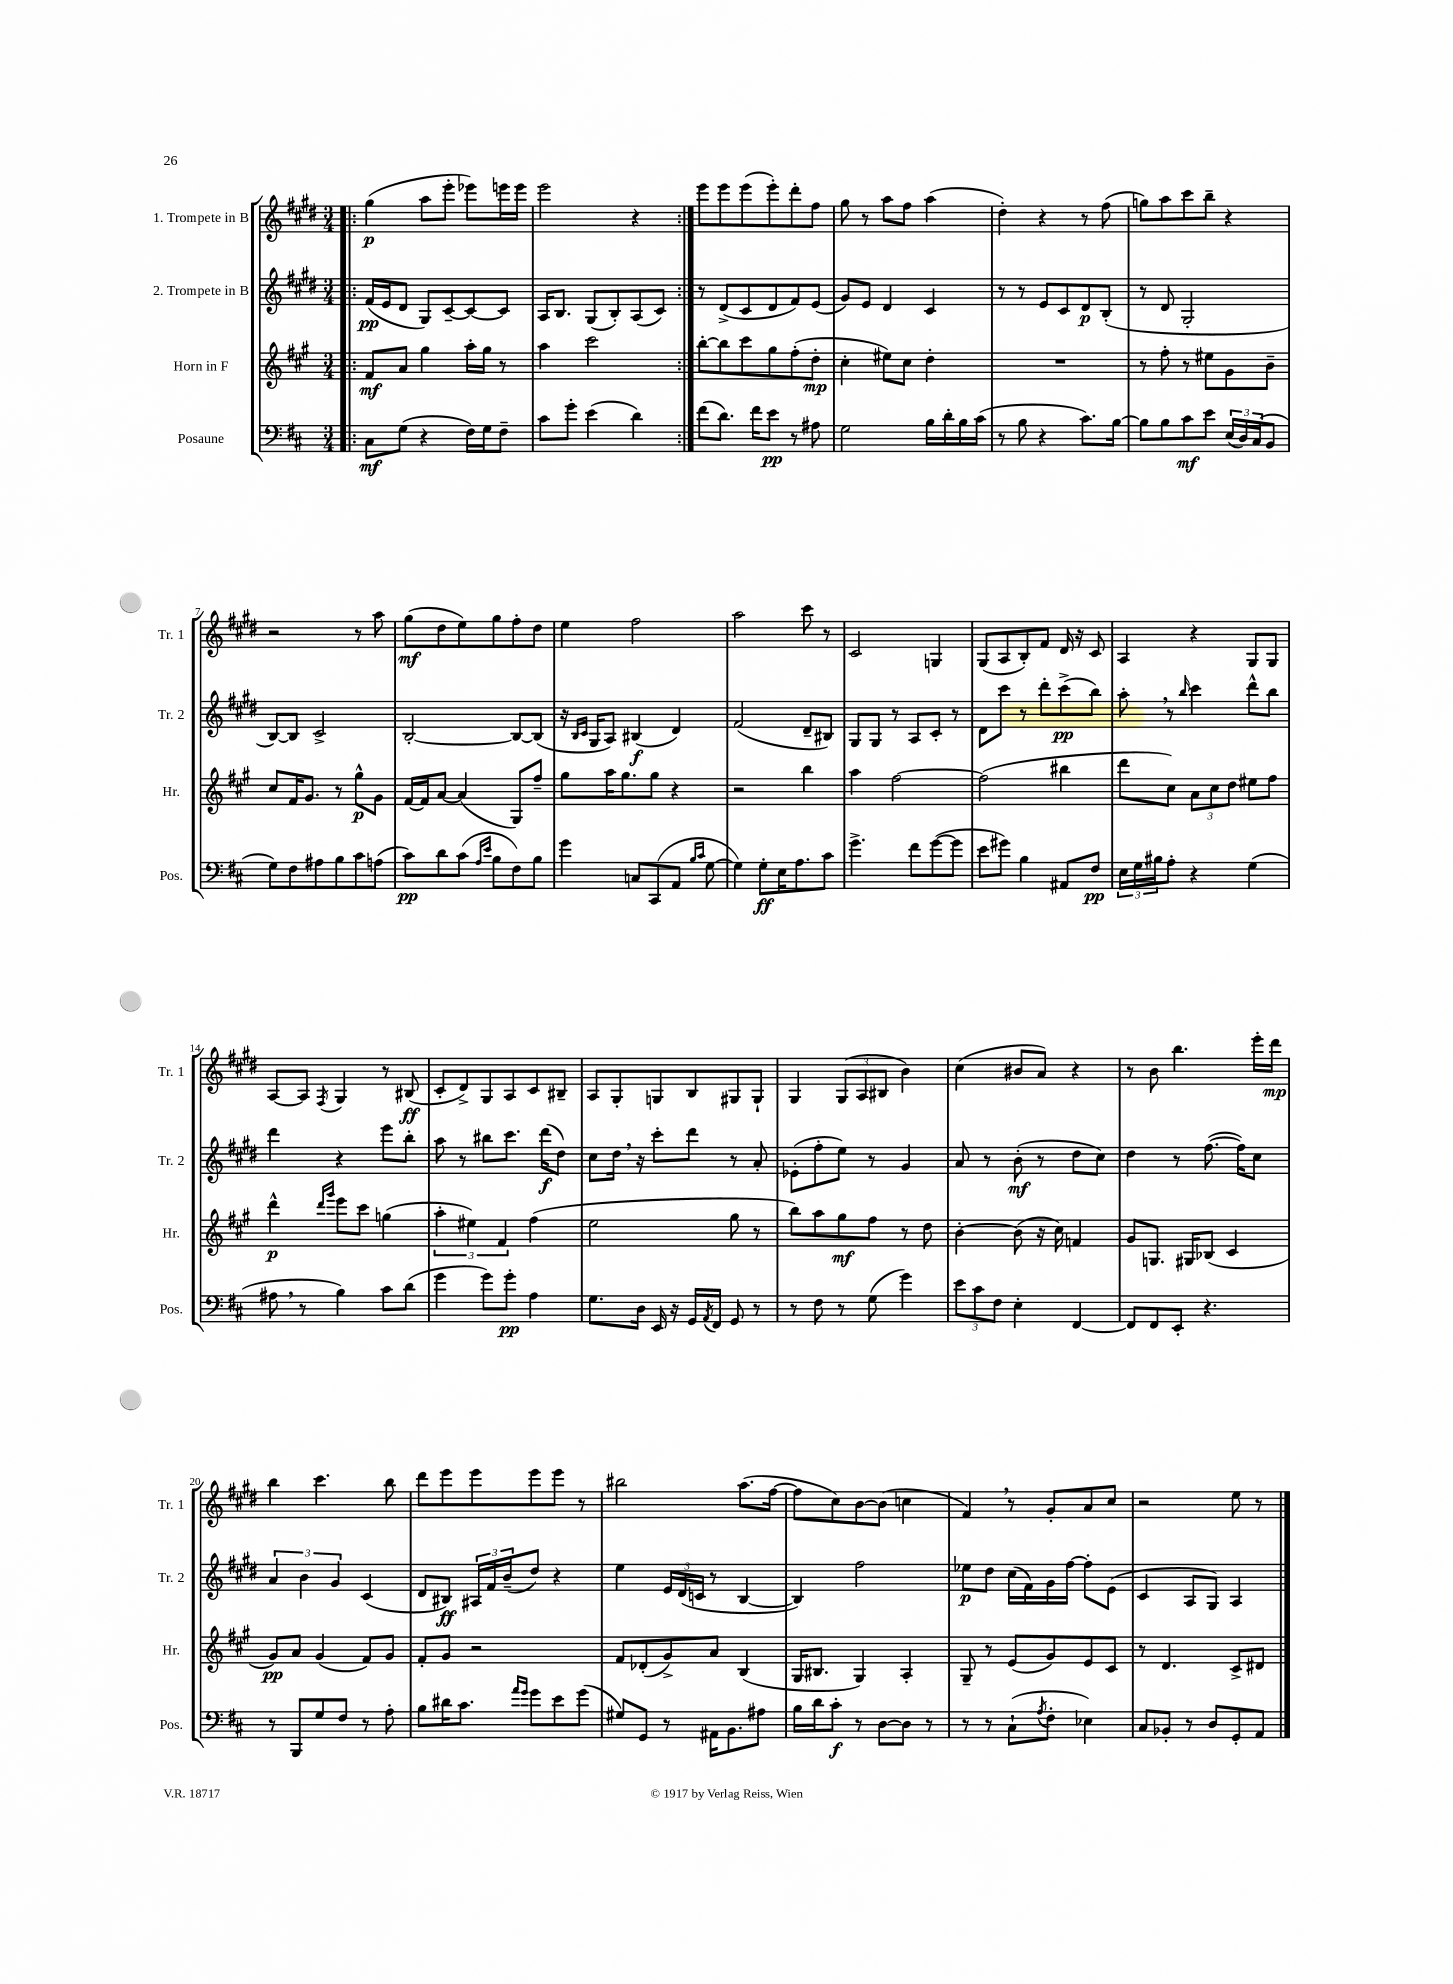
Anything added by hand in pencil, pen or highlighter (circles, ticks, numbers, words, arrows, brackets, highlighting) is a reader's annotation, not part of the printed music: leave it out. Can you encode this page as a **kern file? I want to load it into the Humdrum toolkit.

**kern	**dynam	**kern	**dynam	**kern	**dynam	**kern	**dynam
*part4	*part4	*part3	*part3	*part2	*part2	*part1	*part1
*staff4	*staff4	*staff3	*staff3	*staff2	*staff2	*staff1	*staff1
*I"Posaune	*	*I"Horn in F	*	*I"2. Trompete in B	*	*I"1. Trompete in B	*
*I'Pos.	*	*I'Hr.	*	*I'Tr. 2	*	*I'Tr. 1	*
*clefF4	*	*clefG2	*	*clefG2	*	*clefG2	*
*k[f#c#]	*	*k[f#c#g#]	*	*k[f#c#g#d#]	*	*k[f#c#g#d#]	*
*M3/4	*	*M3/4	*	*M3/4	*	*M3/4	*
=1!|:	=1!|:	=1!|:	=1!|:	=1!|:	=1!|:	=1!|:	=1!|:
8C#\L	mf	8f#/L	mf	(16f#/LL	pp	(4gg#\	p
.	.	.	.	16e/J	.	.	.
(8G\J	.	8a/J	.	8d#/J	.	.	.
4r	.	4gg#\	.	8G#/L)	.	8aa\L	.
.	.	.	.	[8c#~/	.	8eee'\J	.
16F#\LL)	.	16aa'\LL	.	8c#/_	.	8eee-X\L)	.
16G\J	.	16gg#\JJ	.	.	.	.	.
8F#~\J	.	8r	.	8c#/J]	.	16eeen\L	.
.	.	.	.	.	.	16eee\JJ	.
=2	=2	=2	=2	=2	=2	=2	=2
8c#\L	.	4aa\	.	16A/KL	.	2eee\	.
.	.	.	.	8.B/J	.	.	.
8g'\J	.	.	.	.	.	.	.
(4e\	.	2ccc#\	.	(8G#/L	.	.	.
.	.	.	.	8B'/)	.	.	.
4d\)	.	.	.	(8A/	.	4r	.
.	.	.	.	8c#/J)	.	.	.
=3:|!	=3:|!	=3:|!	=3:|!	=3:|!	=3:|!	=3:|!	=3:|!
(8f#\L	.	[8bb'\L	.	8r	.	8eee\L	.
8.d\J)	.	8bb\]	.	(8d#^/L	.	8eee\	.
.	.	8ccc#\	.	8c#/	.	(8eee\	.
16f#\KL	.	.	.	.	.	.	.
8e\J	pp	8gg#\	.	8d#/	.	8eee'\)	.
8r	.	(8ff#'\	.	8f#/)	.	8ddd#'\	.
8A#X\	.	8dd'\J	mp	(8e/J	.	8ff#\J	.
=4	=4	=4	=4	=4	=4	=4	=4
2G\	.	4cc#'\	.	8g#/L)	.	8gg#\	.
.	.	.	.	8e/J	.	8r	.
.	.	8ee#X\L)	.	4d#/	.	8aa\L	.
.	.	8cc#\J	.	.	.	8ff#\J	.
16B\LL	.	4dd'\	.	4c#/	.	(4aa\	.
16d'\	.	.	.	.	.	.	.
16B\	.	.	.	.	.	.	.
(16c#\JJ	.	.	.	.	.	.	.
=5	=5	=5	=5	=5	=5	=5	=5
8r	.	2.r	.	8r	.	4dd#'\)	.
8B\	.	.	.	8r	.	.	.
4r	.	.	.	8e/L	.	4r	.
.	.	.	.	8c#/	.	.	.
8.c#\L)	.	.	.	8d#/	p	8r	.
.	.	.	.	(8B'/J	.	(8ff#\	.
[16B\Jk	.	.	.	.	.	.	.
=6	=6	=6	=6	=6	=6	=6	=6
8B\L]	.	8r	.	8r	.	8ggn\L)	.
8B\	.	8ff#'\	.	8d#/	.	8aa\	.
8c#\	mf	8r	.	2G#'/	.	8ccc#\	.
8e\J	.	8ee#X\L	.	.	.	8bb~\J	.
(24E/LL	.	8g#\	.	.	.	4r	.
24D/)	.	.	.	.	.	.	.
(24C#/J	.	.	.	.	.	.	.
8BB/J	.	8b~\J	.	.	.	.	.
!!LO:LB:g=z
=7	=7	=7	=7	=7	=7	=7	=7
8G\L)	.	8cc#/L	.	[8B/L)	.	2r	.
8F#\	.	16f#/K	.	8B/J]	.	.	.
.	.	8.g#/J	.	.	.	.	.
8A#X\	.	.	.	2c#^/	.	.	.
8B\	.	8r	.	.	.	.	.
8c#\	.	8gg#^^\L	p	.	.	8r	.
(8An\J	.	8g#\J	.	.	.	8aa\	.
=8	=8	=8	=8	=8	=8	=8	=8
8c#\L)	pp	[16f#/LL	.	[2B'/	.	(8gg#\L	mf
.	.	16f#/J]	.	.	.	.	.
8d\	.	[8a/J	.	.	.	8dd#\	.
(8c#\J	.	(4a/]	.	.	.	8ee\)	.
16qqA/LL	.	.	.	.	.	.	.
16qqe/JJ	.	.	.	.	.	.	.
8B\L	.	.	.	.	.	8gg#\	.
8F#\)	.	8G#/L)	.	8B/L_	.	8ff#'\	.
8B\J	.	8ff#~/J	.	(8B/J]	.	8dd#\J	.
=9	=9	=9	=9	=9	=9	=9	=9
4g\	.	8gg#\L	.	16r	.	4ee\	.
.	.	.	.	16qqB/LL	.	.	.
.	.	.	.	16qqc#/JJ	.	.	.
.	.	.	.	16G#/KL	.	.	.
.	.	16aa\K	.	8A/J)	.	.	.
.	.	8.gg#\	.	.	.	.	.
8Cn/L	.	.	.	(4B#X/	f	2ff#\	.
(8CC#/	.	8gg#\J	.	.	.	.	.
8AA/J	.	4r	.	4d#/)	.	.	.
16qqB/LL	.	.	.	.	.	.	.
16qqc#/JJ	.	.	.	.	.	.	.
[8G\	.	.	.	.	.	.	.
=10	=10	=10	=10	=10	=10	=10	=10
4G\])	.	2r	.	(2f#/	.	2aa\	.
8G'\L	ff	.	.	.	.	.	.
16E\K	.	.	.	.	.	.	.
8.A\	.	.	.	.	.	.	.
.	.	4bb\	.	8d#~/L	.	8ccc#\	.
8c#\J	.	.	.	8B#X/J)	.	8r	.
=11	=11	=11	=11	=11	=11	=11	=11
4.g^\	.	4aa\	.	8G#/L	.	2c#/	.
.	.	.	.	8G#/J	.	.	.
.	.	[2ff#\	.	8r	.	.	.
8f#\L	.	.	.	8A/L	.	.	.
([8g\	.	.	.	8c#'/J	.	4Gn/	.
8g\J]	.	.	.	8r	.	.	.
=12	=12	=12	=12	=12	=12	=12	=12
8e\L	.	(2ff#\]	.	8d#\L	.	(8G#/L	.
8g#X\J)	.	.	.	8ccc#\J	.	8A/	.
4B\	.	.	.	8r	.	8B'/)	.
.	.	.	.	8ddd#'\L	.	8f#/J	.
8AA#X/L	.	4bb#X\	.	(8ccc#^\	pp	16d#/	.
.	.	.	.	.	.	16r	.
8F#/J	pp	.	.	8bb\J)	.	8c#/	.
=13	=13	=13	=13	=13	=13	=13	=13
24E\LL	.	8ddd\L	.	8aa',\	.	4A/	.
24G\	.	.	.	.	.	.	.
24B#X\J	.	.	.	.	.	.	.
8A'\J	.	8cc#\J)	.	8r	.	.	.
.	.	.	.	16qqbb/	.	.	.
4r	.	12a\L	.	4ccc#\	.	4r	.
.	.	12cc#\	.	.	.	.	.
.	.	12dd\J	.	.	.	.	.
(4G\	.	8ee#X\L	.	8ddd#^^\L	.	8G#/L	.
.	.	8ff#\J	.	8bb\J	.	8G#/J	.
!!LO:LB:g=z
=14	=14	=14	=14	=14	=14	=14	=14
8A#X,\	.	4ddd^^\	p	4ddd#\	.	[8A/L	.
8r	.	.	.	.	.	8A/J]	.
.	.	16qqddd/LL	.	.	.	.	.
.	.	16qqggg#/JJ	.	.	.	8qF#/	.
4B\)	.	8eee\L	.	4r	.	4G#/	.
.	.	8ccc#\J	.	.	.	.	.
8c#\L	.	(4ggn\	.	8eee\L	.	8r	.
(8d\J	.	.	.	8bb'\J	.	(8B#X/	ff
=15	=15	=15	=15	=15	=15	=15	=15
4g\	.	6aa'\	.	8aa\	.	8c#'/L	.
.	.	.	.	8r	.	8d#^/)	.
.	.	6ee#X\)	.	.	.	.	.
8g\L)	.	.	.	8bb#X\L	.	8G#/	.
.	.	6f#/	.	.	.	.	.
8g'\J	pp	.	.	8.ccc#\J	.	8A/	.
4A\	.	(4ff#\	.	.	.	8c#/	.
.	.	.	.	(16ddd#\KL	f	.	.
.	.	.	.	8dd#\J)	.	8B#X~/J	.
=16	=16	=16	=16	=16	=16	=16	=16
8.G\L	.	2ee\	.	8cc#\L	.	8A/L	.
.	.	.	.	16dd#,\Jk	.	8G#'/	.
16D\Jk	.	.	.	16r	.	.	.
16EE/	.	.	.	8ccc#'\L	.	8Gn/	.
16r	.	.	.	.	.	.	.
16GG/LL	.	.	.	8ddd#\J	.	8B/	.
8qAA/	.	.	.	.	.	.	.
16FF#/JJ	.	.	.	.	.	.	.
8GG/	.	8gg#\	.	8r	.	8G#X/	.
8r	.	8r	.	8a'/	.	8G#`/J	.
=17	=17	=17	=17	=17	=17	=17	=17
8r	.	8bb\L)	.	(8e-X'\L	.	4G#/	.
8F#\	.	8aa\	.	8ff#'\	.	.	.
8r	.	8gg#\	mf	8ee\J)	.	(12G#/L	.
.	.	.	.	.	.	12A/	.
(8G\	.	8ff#\J	.	8r	.	.	.
.	.	.	.	.	.	12B#X/J	.
4g\)	.	8r	.	4g#/	.	4b\)	.
.	.	8dd\	.	.	.	.	.
=18	=18	=18	=18	=18	=18	=18	=18
12e\L	.	[4b'\	.	8a/	.	(4cc#\	.
12c#\	.	.	.	.	.	.	.
.	.	.	.	8r	.	.	.
12F#\J	.	.	.	.	.	.	.
4E'\	.	(8b\]	.	(8b'\	mf	8b#X/L	.
.	.	16r	.	8r	.	8a/J)	.
.	.	16cc#\)	.	.	.	.	.
[4FF#/	.	4fn/	.	8dd#\L	.	4r	.
.	.	.	.	8cc#\J)	.	.	.
=19	=19	=19	=19	=19	=19	=19	=19
8FF#/L]	.	8g#/L	.	4dd#\	.	8r	.
8FF#/	.	8.Gn/J	.	.	.	8b\	.
8EE'/J	.	.	.	8r	.	4.bb\	.
.	.	16G#X/KL	.	.	.	.	.
4.r	.	(8B-X/J	.	([8.ff#\	.	.	.
.	.	4c#/	.	.	.	.	.
.	.	.	.	16ff#\KL])	.	.	.
.	.	.	.	8cc#\J	.	16eee'\LL	.
.	.	.	.	.	.	16ddd#\JJ	mp
!!LO:LB:g=z
=20	=20	=20	=20	=20	=20	=20	=20
8r	.	8g#/L)	pp	6a/	.	4bb\	.
8BBB/L	.	8a/J	.	.	.	.	.
.	.	.	.	6b\	.	.	.
8G/	.	(4g#/	.	.	.	4.ccc#\	.
.	.	.	.	6g#/	.	.	.
8F#/J	.	.	.	.	.	.	.
8r	.	8f#/L)	.	(4c#/	.	.	.
8A'\	.	8g#/J	.	.	.	8bb\	.
=21	=21	=21	=21	=21	=21	=21	=21
8B\L	.	8f#'/L	.	8d#/L	.	8ddd#\L	.
16d#X\K	.	8g#/J	.	8B#X/J)	ff	8eee\	.
8.c#\J	.	.	.	.	.	.	.
.	.	2r	.	24A#X/LL	.	8eee\	.
.	.	.	.	24f#/	.	.	.
.	.	.	.	(24b~/J	.	.	.
16qqa/LL	.	.	.	.	.	.	.
16qqg/JJ	.	.	.	.	.	.	.
8g\L	.	.	.	8dd#/J)	.	8eee\	.
8e\	.	.	.	4r	.	8eee\J	.
(8g\J	.	.	.	.	.	8r	.
=22	=22	=22	=22	=22	=22	=22	=22
8G#X/L)	.	8f#/L	.	4ee\	.	2bb#X\	.
8GG/J	.	(8d-X'/	.	.	.	.	.
8r	.	8g#^/)	.	24e/LL	.	.	.
.	.	.	.	(24d#/	.	.	.
.	.	.	.	24cn/JJ	.	.	.
16AA#X\KL	.	8a/J	.	8r	.	.	.
8.BB\	.	.	.	.	.	.	.
.	.	(4B/	.	[4B/	.	(8.aa\L	.
8A#X\J	.	.	.	.	.	.	.
.	.	.	.	.	.	[16ff#\Jk	.
=23	=23	=23	=23	=23	=23	=23	=23
16B\LL	.	16G#/KL	.	4B/])	.	8ff#\L]	.
16d\J	.	8.B#X/J	.	.	.	.	.
8c#'\J	f	.	.	.	.	8cc#\)	.
8r	.	4G#/)	.	2ff#\	.	[8b\	.
[8D\L	.	.	.	.	.	(8b\J]	.
8D\J]	.	4A'/	.	.	.	4ccn\	.
8r	.	.	.	.	.	.	.
=24	=24	=24	=24	=24	=24	=24	=24
8r	.	8G#~/	.	8ee-X\L	p	4f#,/)	.
8r	.	8r	.	8dd#\J	.	.	.
(8C#`\L	.	(8e/L	.	(16cc#\LL	.	8r	.
.	.	.	.	16f#\)	.	.	.
8qA/	.	.	.	.	.	.	.
8F#'\J	.	8g#/)	.	16g#\	.	8g#'/L	.
.	.	.	.	[16ff#\JJ	.	.	.
4E-X\)	.	8e/	.	8ff#'\L]	.	8a/	.
.	.	8c#/J	.	(8e\J	.	8cc#/J	.
=25	=25	=25	=25	=25	=25	=25	=25
8C#/L	.	8r	.	4c#/	.	2r	.
8BB-X'/J	.	4.d/	.	.	.	.	.
8r	.	.	.	8A/L	.	.	.
8D/L	.	.	.	8G#/J)	.	.	.
8GG'/	.	8c#^/L	.	4A/	.	8ee\	.
8AA/J	.	8d#X/J	.	.	.	8r	.
==	==	==	==	==	==	==	==
*-	*-	*-	*-	*-	*-	*-	*-
